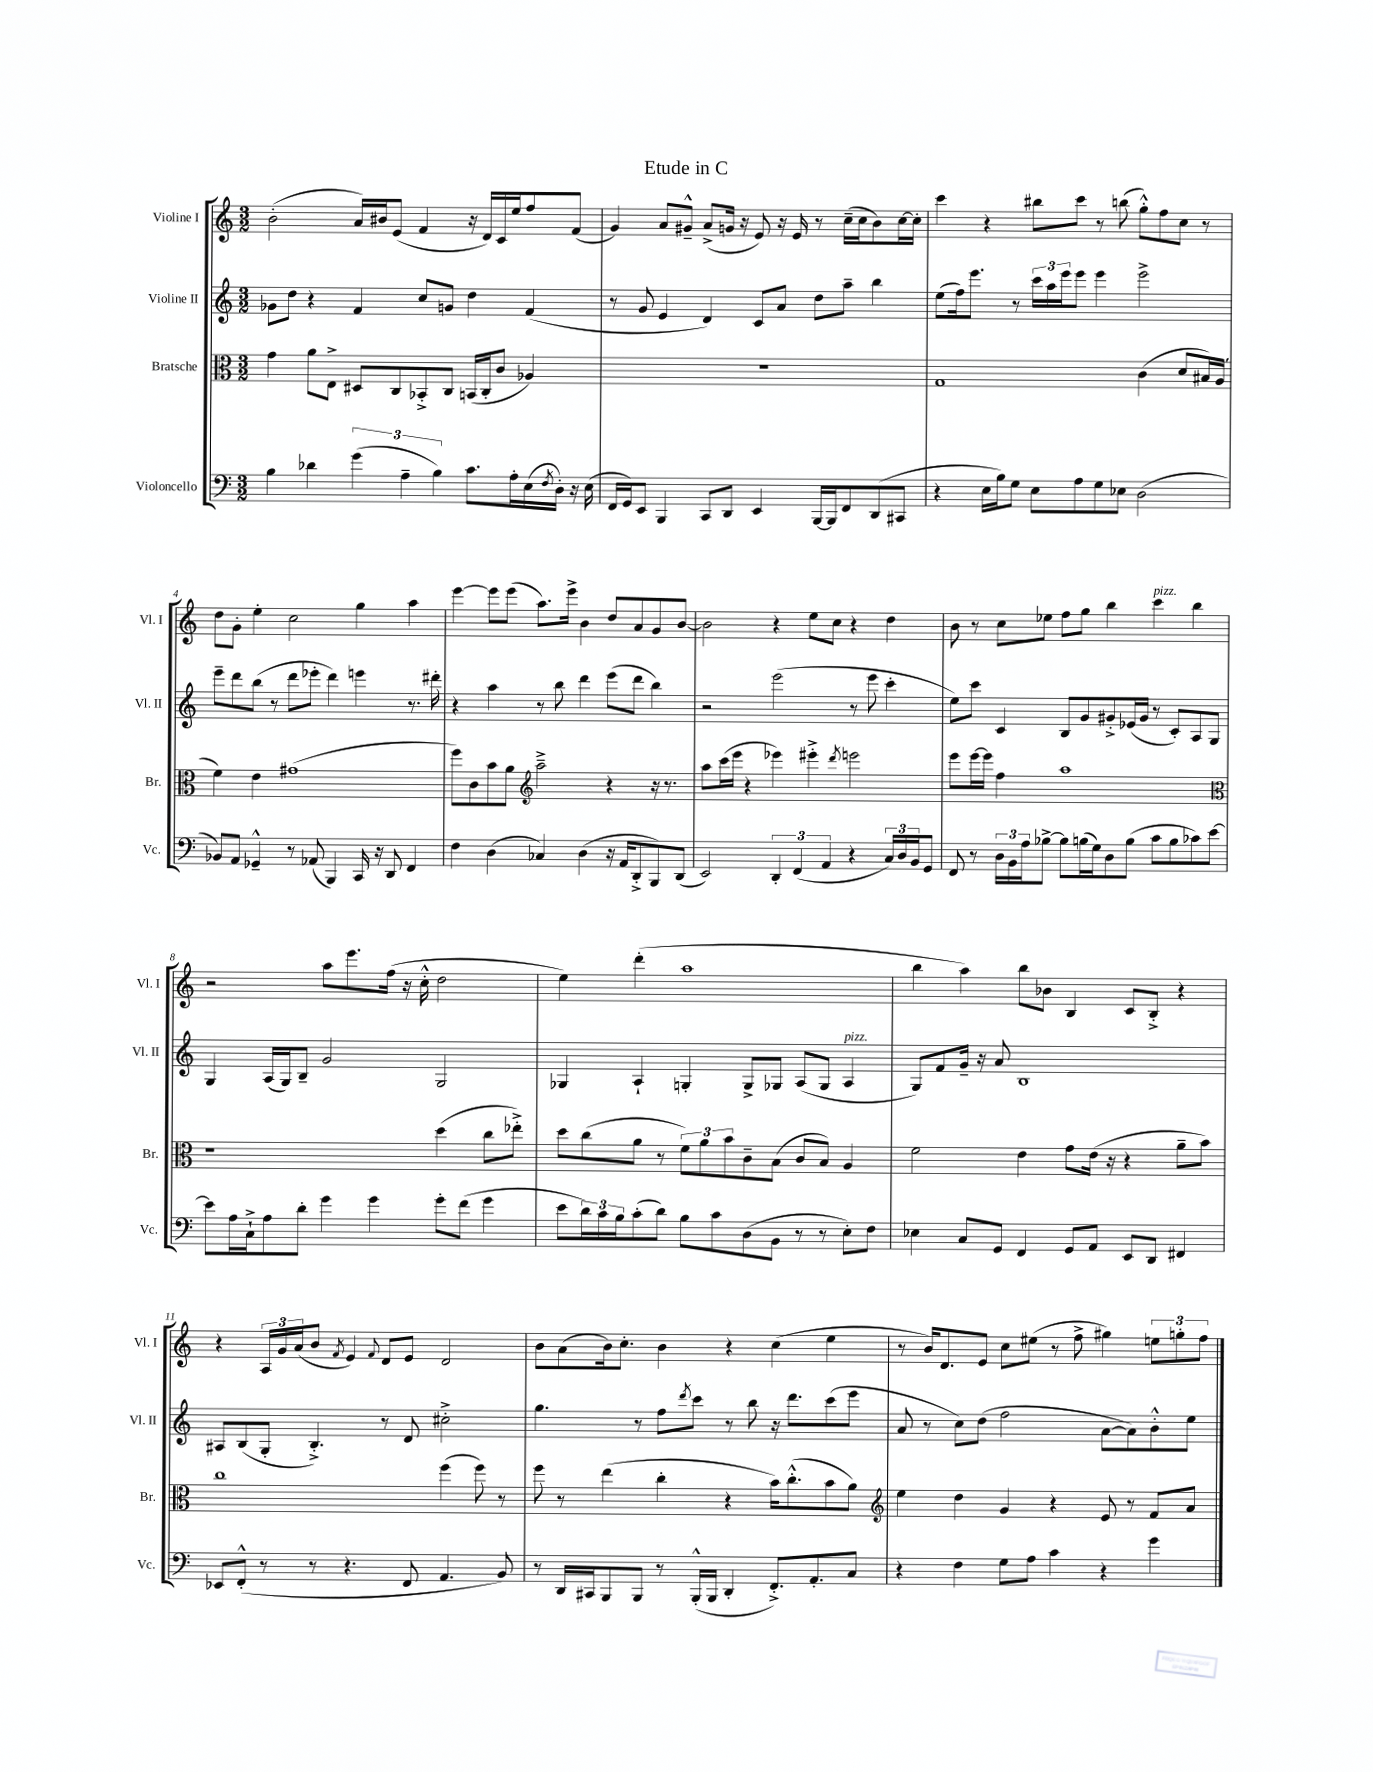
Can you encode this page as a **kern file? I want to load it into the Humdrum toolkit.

**kern	**kern	**kern	**kern
*staff4	*staff3	*staff2	*staff1
*clefF4	*clefC3	*clefG2	*clefG2
*k[]	*k[]	*k[]	*k[]
*M3/2	*M3/2	*M3/2	*M3/2
4B	4g	8g-	(2b'
.	.	8dd	.
4d-	8a	4r	.
.	8E^	.	.
(6g	8D#	4f	16a)
.	.	.	16b#
.	8C	.	(8e
6A~	.	.	.
.	8BB-'^	8cc	4f
6B)	.	.	.
.	8C	8g	.
8.c	(16BB	4dd	16r
.	16C'	.	16d)
.	8c	.	16c
16A'	.	.	16ee
(16E	4A-)	(4f	8ff
8qF	.	.	.
16D')	.	.	.
16r	.	.	(8f
(16E	.	.	.
=	=	=	=
16FF	1.r	8r	4g)
16GG)	.	.	.
8EE	.	8g	.
4BBB	.	4e	8a
.	.	.	8g#~^^
8CC	.	4d)	(8a^
8DD	.	.	16g
.	.	.	16r
4EE	.	8c	8e)
.	.	8a	16r
.	.	.	16e
[16BBB	.	8dd	8r
16BBB]	.	.	.
8FF	.	8aa~	(16cc~
.	.	.	16cc
(8DD	.	4bb	8b)
8CC#	.	.	[16cc
.	.	.	16cc']
=	=	=	=
4r	1G	(8ee	4ccc
.	.	16ff)	.
.	.	8.eee	.
16E	.	.	4r
16B)	.	.	.
8G	.	8r	.
8E	.	24ccc	8bb#
.	.	24aa	.
.	.	24eee	.
8A	.	8eee	8ccc
8G	.	4eee	8r
8E-	.	.	(8bb
(2D	(4c	2eee^	8gg'^^)
.	.	.	8ff
.	8d	.	8cc
.	16B#)	.	8r
.	(16A	.	.
=	=	=	=
8BB-)	4f)	8eee~	8dd
8AA	.	8ddd	8g'
4GG-~^^	4e	(8bb	4ee'
.	.	8r	.
8r	(1g#	8ddd	2cc
(8AA-	.	8eee-'	.
4BBB)	.	4ddd)	.
16CC	.	4eee	4gg
16r	.	.	.
8DD	.	.	.
4FF	.	8.r	4aa
.	.	16ddd#'	.
=	=	=	=
4F	8ff)	4r	[4eee
.	8c	.	.
(4D	8b	4aa	8eee]
.	8a	.	(8eee
*	*clefG2	*	*
4C-)	2aa~^	8r	8.aa)
.	.	8bb	.
.	.	.	16eee^
(4D	.	4ddd	4b
16r	4r	(8eee	8dd
16AA	.	.	.
8DD'^	.	8ddd	8a
8BBB)	16r	4bb)	8g
.	8.r	.	.
(8DD	.	.	[8b
=	=	=	=
2EE)	8aa	2r	2b]
.	(16ccc	.	.
.	16eee	.	.
.	4r	.	.
6DD'	4eee-)	(2eee	4r
(6FF	.	.	.
.	4eee#'^	.	8ee
6AA	.	.	.
.	.	.	8cc
.	8qddd	.	.
4r	2eee	8r	4r
.	.	8eee	.
24C)	.	4ccc'	4dd
24D	.	.	.
24BB	.	.	.
8GG	.	.	.
=	=	=	=
8FF	8eee	8ee)	8b
8r	[16eee	8ccc	8r
.	16eee]	.	.
24D	4ff	4c	8cc
24BB	.	.	.
24A	.	.	.
[8B-^	.	.	8ee-
8B-]	1aa	8B	8ff
(16B	.	8g	8gg
16G)	.	.	.
8D	.	8g#'^	4bb
(8B	.	(16e-	.
.	.	16g#	.
8c	.	8r	4ccc
8B	.	8c')	.
8c-)	.	8A	4bb
[8e	.	8G	.
=	=	=	=
*	*clefC3	*	*
8e]	1r	4G	2r
16A	.	.	.
16C`^	.	.	.
8A	.	(16A	.
.	.	16G)	.
8d'	.	8B~	.
4g	.	2g	8aa
.	.	.	8.eee
4g	.	.	.
.	.	.	(16ff
.	.	.	16r
.	.	.	16cc'^^
8g'	(4dd	2G	2dd
(8f	.	.	.
4g	8cc	.	.
.	8ee-'^)	.	.
=	=	=	=
8e	8dd	4G-	4ee)
24d)	(8cc	.	.
24c	.	.	.
24B	.	.	.
(8c'	8a	4A`	(4ddd'
8d)	8r	.	.
8B	12f)	4G'	1aa
.	12a	.	.
8c	.	.	.
.	12b	.	.
(8D	8c~	8G^	.
8BB	(8B	8G-	.
8r	8c	(8A	.
8r	8B)	8G-	.
8E')	4A	4A	.
8F	.	.	.
=	=	=	=
4E-	2f	8G)	4bb
.	.	8f	.
8C	.	16g~	4aa)
.	.	16r	.
8GG	.	8a	.
4FF	4e	1B	8bb
.	.	.	8b-
8GG	8g	.	4B
8AA	(16e	.	.
.	16r	.	.
8EE	4r	.	8c
8DD	.	.	8B'^
4FF#	8a~	.	4r
.	8b)	.	.
=	=	=	=
8EE-	1cc	8A#	4r
(8FF'^^	.	(8B	.
8r	.	8G'	24A
.	.	.	24g
.	.	.	(24a
8r	.	4.B'^)	8b
.	.	.	8qf
4.r	.	.	4e)
.	.	.	8qqf
.	.	8r	8d
8FF	.	8d	8e
4.AA	(4ff	2cc#'^	2d
.	8ff)	.	.
8BB)	8r	.	.
=	=	=	=
8r	8ff	4.gg	8b
16DD	8r	.	(8a
16CC#	.	.	.
8BBB	(4ee	.	16b)
.	.	.	8.cc'
8BBB	.	8r	.
8r	4cc'	8ff	4b
.	.	8qddd	.
(16BBB'^^	.	8ccc	.
16BBB	.	.	.
4DD'	4r	8r	4r
.	.	8bb	.
8.FF'^)	16b)	16r	(4cc
.	(8.cc'^^	8.ddd	.
8.AA'	.	.	.
.	8b	(8ccc	4ee
8C	8a)	8eee	.
=	=	=	=
*	*clefG2	*	*
4r	4ee	8a	8r
.	.	8r	16b)
.	.	.	8.d
4F	4dd	8cc)	.
.	.	(8dd	8e
8G	4g	2ff	8cc
8A	.	.	(8ee#
4c	4r	.	8r
.	.	.	8ff^
4r	8e	[8a	4gg#)
.	8r	8a])	.
4g	8f	8b'^^	12ee
.	.	.	12gg'
.	8a	8ee	.
.	.	.	12ff
==	==	==	==
*-	*-	*-	*-
